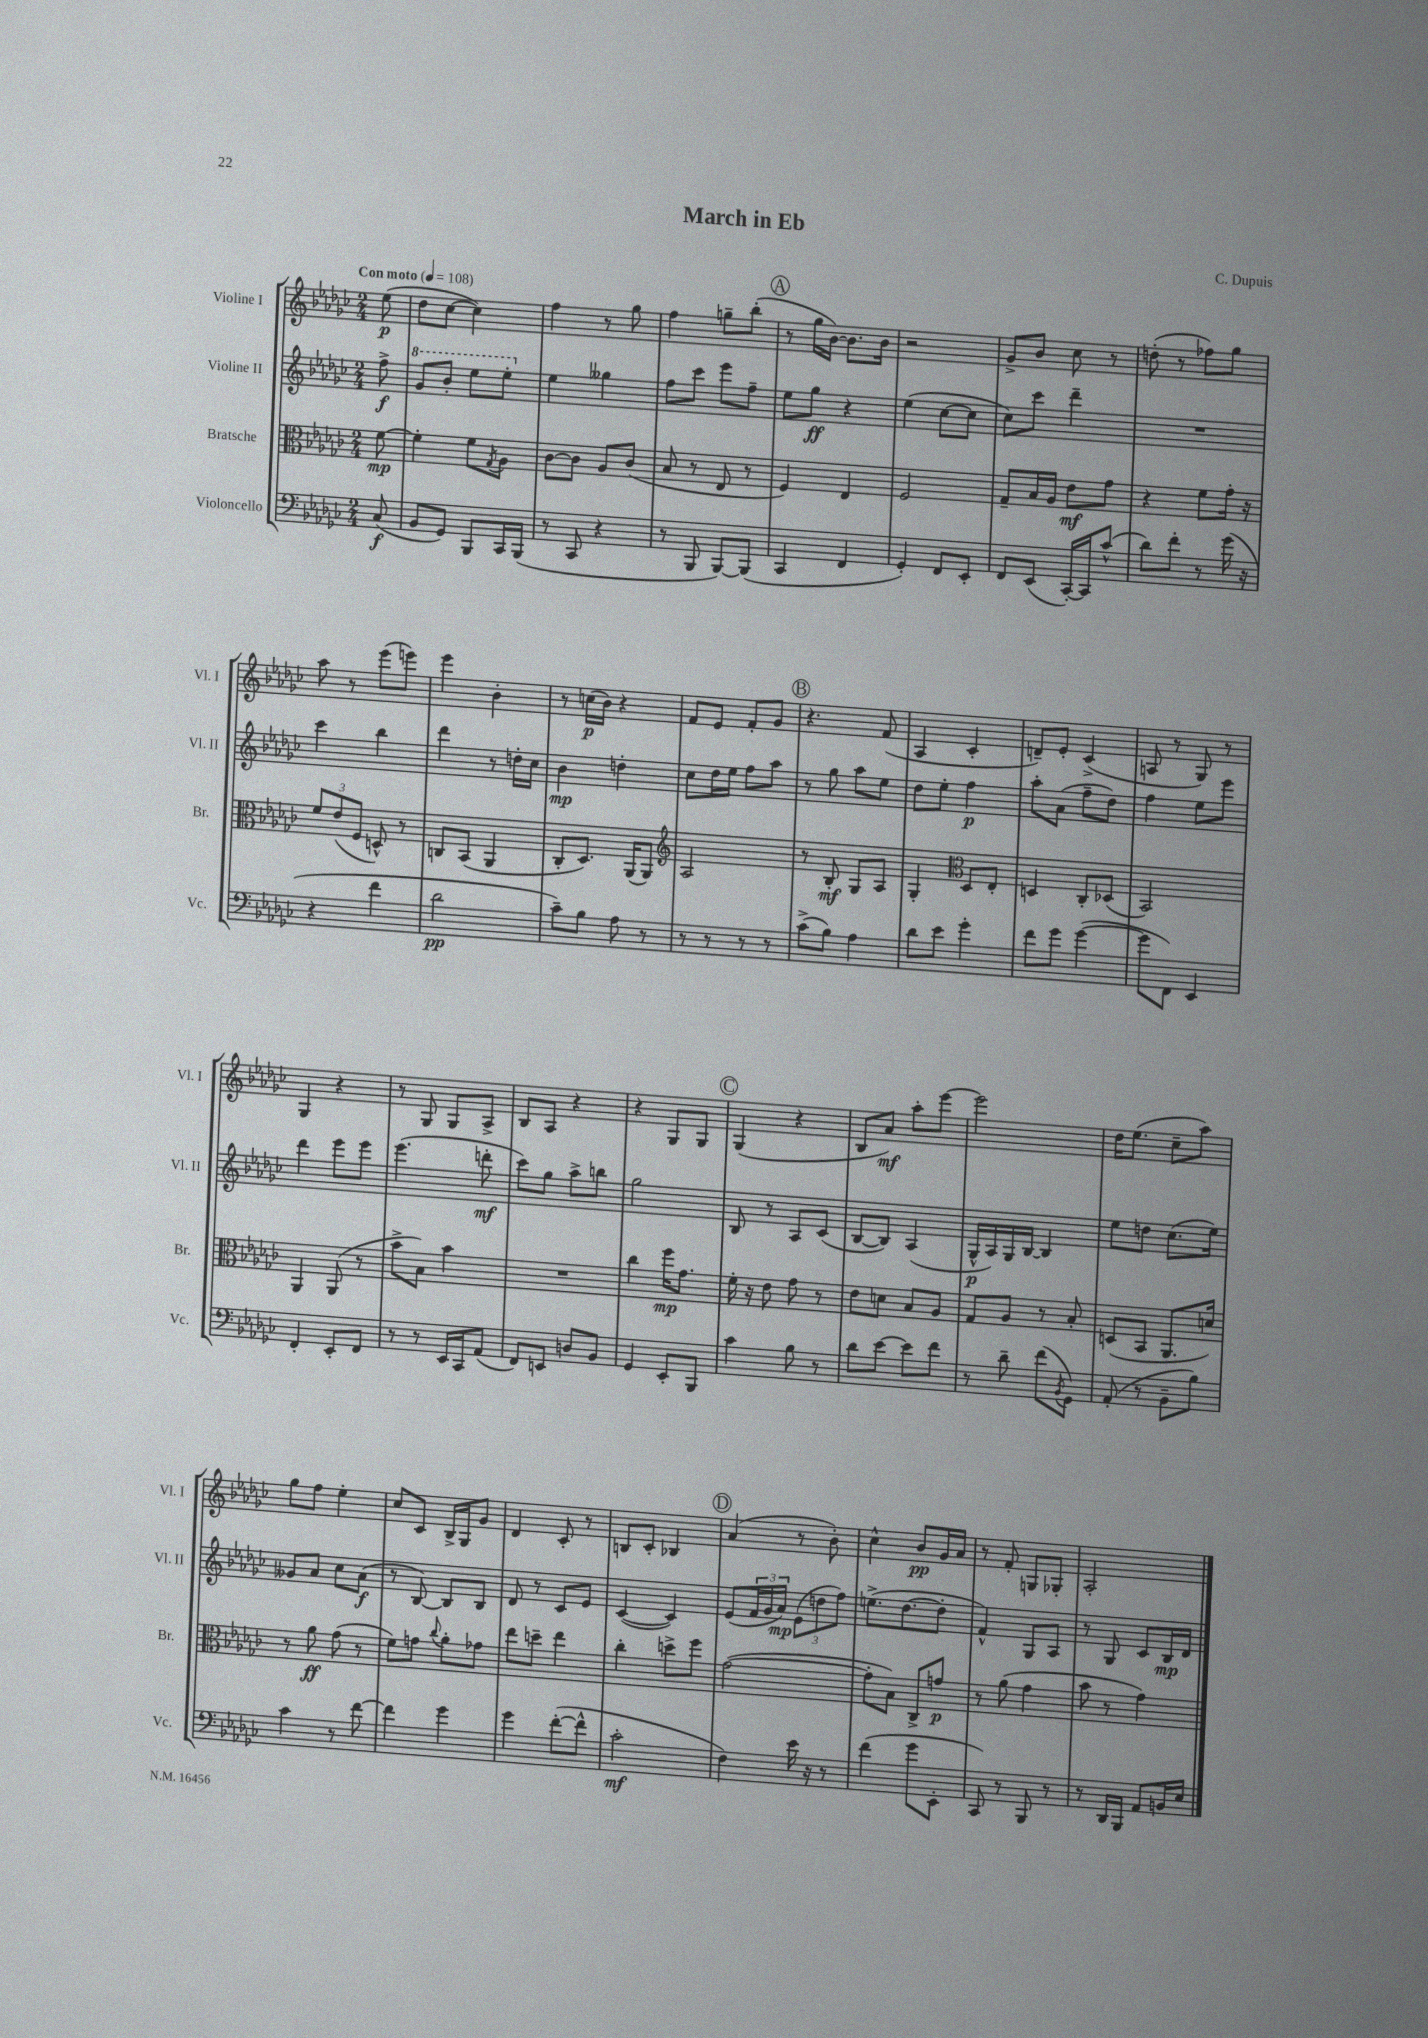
\header { title = "March in Eb" composer = "C. Dupuis" }
<<
\new StaffGroup <<
\new Staff = "s0" \with { instrumentName = "Violine I" shortInstrumentName = "Vl. I" } {
    \clef treble \key ges \major \numericTimeSignature \time 2/4 \partial 8 \tempo "Con moto" 4 = 108
    ees''8\p( |
    des''8 ces''8~ ces''4) |
    f''4 r8 ges''8 |
    f''4 g''8-- bes''8-.( |
    \mark \markup { \circle "A" } r8 ges''16 bes'16~) bes'8. bes'16 |
    r2 |
    ges'8-> bes'8 ces''8 r8 |
    d''8-.( r8 fes''8) ges''8 |
    aes''8 r8 ees'''8( e'''8) |
    ees'''4 bes'4-. |
    r8 c''16\p( bes'16) r4 |
    f'8 ees'8 f'8-. ges'8 |
    \mark \markup { \circle "B" } r4. f'8( |
    aes4 ces'4-. |
    d'8--) ees'8-. ces'4->( |
    a8 r8 ges8) r8 |
    ges4 r4 |
    r8 ges8 ges8 aes8-> |
    bes8 aes8 r4 |
    r4 ges8 ges8 |
    \mark \markup { \circle "C" } ges4( r4 |
    bes8 aes'8\mf) aes''8-. ees'''8~ |
    ees'''2 |
    des''16 ees''8.( ces''8-- aes''8) |
    ges''8 f''8 ees''4-. |
    ces''8 ces'8 bes16-> ges16 ges'8 |
    des'4 ces'8-. r8 |
    b8 ces'8-. bes4 |
    \mark \markup { \circle "D" } aes'4( r8 bes'8-.) |
    ces''4-^ bes'8\pp ges'16 aes'16 |
    r8 f'8-. g8 ges8-. |
    aes2-. \bar "|." |
}
\new Staff = "s1" \with { instrumentName = "Violine II" shortInstrumentName = "Vl. II" } {
    \clef treble \key ges \major \numericTimeSignature \time 2/4 \partial 8
    f''8->\f |
    \ottava #1 ges''8 bes''8-. ees'''8 ees'''8-. \ottava #0 |
    ees''4 geses''4 |
    f''8 ces'''8 ees'''8 f''8-- |
    \mark \markup { \circle "A" } ees''8 ges''8\ff r4 |
    ees''4( ces''8~ ces''8 |
    ces''8) ces'''8 des'''4-- |
    R2 |
    ces'''4 bes''4 |
    des'''4 r8 d''16-. ces''16 |
    bes'4\mp d''4-. |
    ces''8 des''16 ees''16 f''8 aes''8 |
    \mark \markup { \circle "B" } r8 ges''8 aes''8 ees''8 |
    des''8 ees''8-. f''4\p |
    aes''8-. aes'8( f''8-- des''8) |
    f''4 ees''8 ees'''8 |
    des'''4 ees'''8 ees'''8 |
    ees'''4.( d'''8-.\mf |
    ces'''8) ges''8 aes''8-> b''8 |
    ges''2 |
    \mark \markup { \circle "C" } bes8 r8 aes8 ces'8( |
    bes8~ bes8) aes4( |
    ges16-^\p aes16) ges16 bes16~ bes4 |
    ees''8 d''8 ces''8.( ees''16) |
    geses'8 aes'8 ces''8 aes'8\f( |
    r8 bes8~) bes8 bes8 |
    des'8 r8 ces'8 ees'8 |
    ces'4~( ces'4) |
    \mark \markup { \circle "D" } ees'8( \tuplet 3/2 { f'16 ges'16 aes'16\mp) } \tuplet 3/2 { ees'8( d''8 f''8) } |
    e''8.->( des''8.~ des''8-. |
    f'4-^) ges8 aes8 |
    r8 ges8 ces'8 bes16\mp des'16 \bar "|." |
}
\new Staff = "s2" \with { instrumentName = "Bratsche" shortInstrumentName = "Br." } {
    \clef alto \key ges \major \numericTimeSignature \time 2/4 \partial 8
    f'8~\mp |
    f'4-. f'8 \acciaccatura { ges8 } aes8 |
    ces'8~ ces'8 aes8 ces'8( |
    bes8 r8 ees8 r8 |
    \mark \markup { \circle "A" } f4) ees4 |
    f2 |
    ges8-- bes16 aes16 ees'8\mf ges'8 |
    r4 f'8 ges'16-. r16 |
    \tuplet 3/2 { f'8 ees'8( f8 } d8-^) r8 |
    c8 bes,8( aes,4 |
    ces8-. des8.) aes,16( aes,8) |
    \clef treble aes2 |
    \mark \markup { \circle "B" } r8 bes8-.\mf ges8 aes8 |
    ges4-. \clef alto des8 ees8-. |
    d4 ces8-. des8( |
    bes,2) |
    aes,4 aes,8( r8 |
    bes'8-> bes8) bes'4 |
    R2 |
    ces''4 f''16\mp ges'8. |
    \mark \markup { \circle "C" } f'16-. r16 ees'8 ges'8 r8 |
    ees'8 d'8 bes8 aes8 |
    ges8 aes8 r8 bes8-. |
    d8( bes,8 aes,8. d'16) |
    r8 aes'8\ff ges'8( r8 |
    f'8) g'8 \appoggiatura { ces''8 } aes'8-. ges'8 |
    ees''8 d''8-- ees''4 |
    ces''4-. d''8-> f''8 |
    \mark \markup { \circle "D" } ges'2~( |
    ges'8-. bes8) ces8-> g'8\p |
    r8 aes'8( ges'4 |
    bes'8 r8 ges'4) \bar "|." |
}
\new Staff = "s3" \with { instrumentName = "Violoncello" shortInstrumentName = "Vc." } {
    \clef bass \key ges \major \numericTimeSignature \time 2/4 \partial 8
    ces8\f( |
    bes,8 ges,8) bes,,8 ces,16 bes,,16( |
    r8 ces,8 r4 |
    r8 bes,,8 bes,,8~) bes,,8( |
    \mark \markup { \circle "A" } ces,4 f,4 |
    ges,4-.) f,8 ees,8-. |
    f,8 ees,8( ces,16~-.) ces,16 ces'8-^( |
    des'8) f'8-. r8 ges'16( r16 |
    r4 f'4 |
    des'2\pp |
    ces'8--) bes8 aes8 r8 |
    r8 r8 r8 r8 |
    \mark \markup { \circle "B" } ces'8->( bes8) aes4 |
    des'8 ees'8 ges'4-. |
    f'8 ges'8 ges'4~( |
    ges'8 f,8) ees,4 |
    f,4-. ees,8-. f,8 |
    r8 r8 ees,16 ces,16 aes,8( |
    f,8) e,8 d8 bes,8 |
    ges,4 ees,8-. bes,,8 |
    \mark \markup { \circle "C" } ces'4 bes8 r8 |
    des'8 ees'8~ ees'8 f'8 |
    r8 des'8-- f'8( \acciaccatura { bes,8 } ges,8) |
    aes,8-.( r8 bes,8-- bes8) |
    ces'4 r8 f'8~ |
    f'4 ges'4 |
    ges'4 f'8~-.( f'8-^ |
    ces'2-.\mf |
    \mark \markup { \circle "D" } f4) ees'16 r16 r8 |
    f'4( ges'8 ees,8-. |
    ces,8) r8 bes,,8 r8 |
    r8 des,16 bes,,16 aes,8 b,16 ees16 \bar "|." |
}
>>
>>
\layout { \context { \Score \remove "Bar_number_engraver" } }
